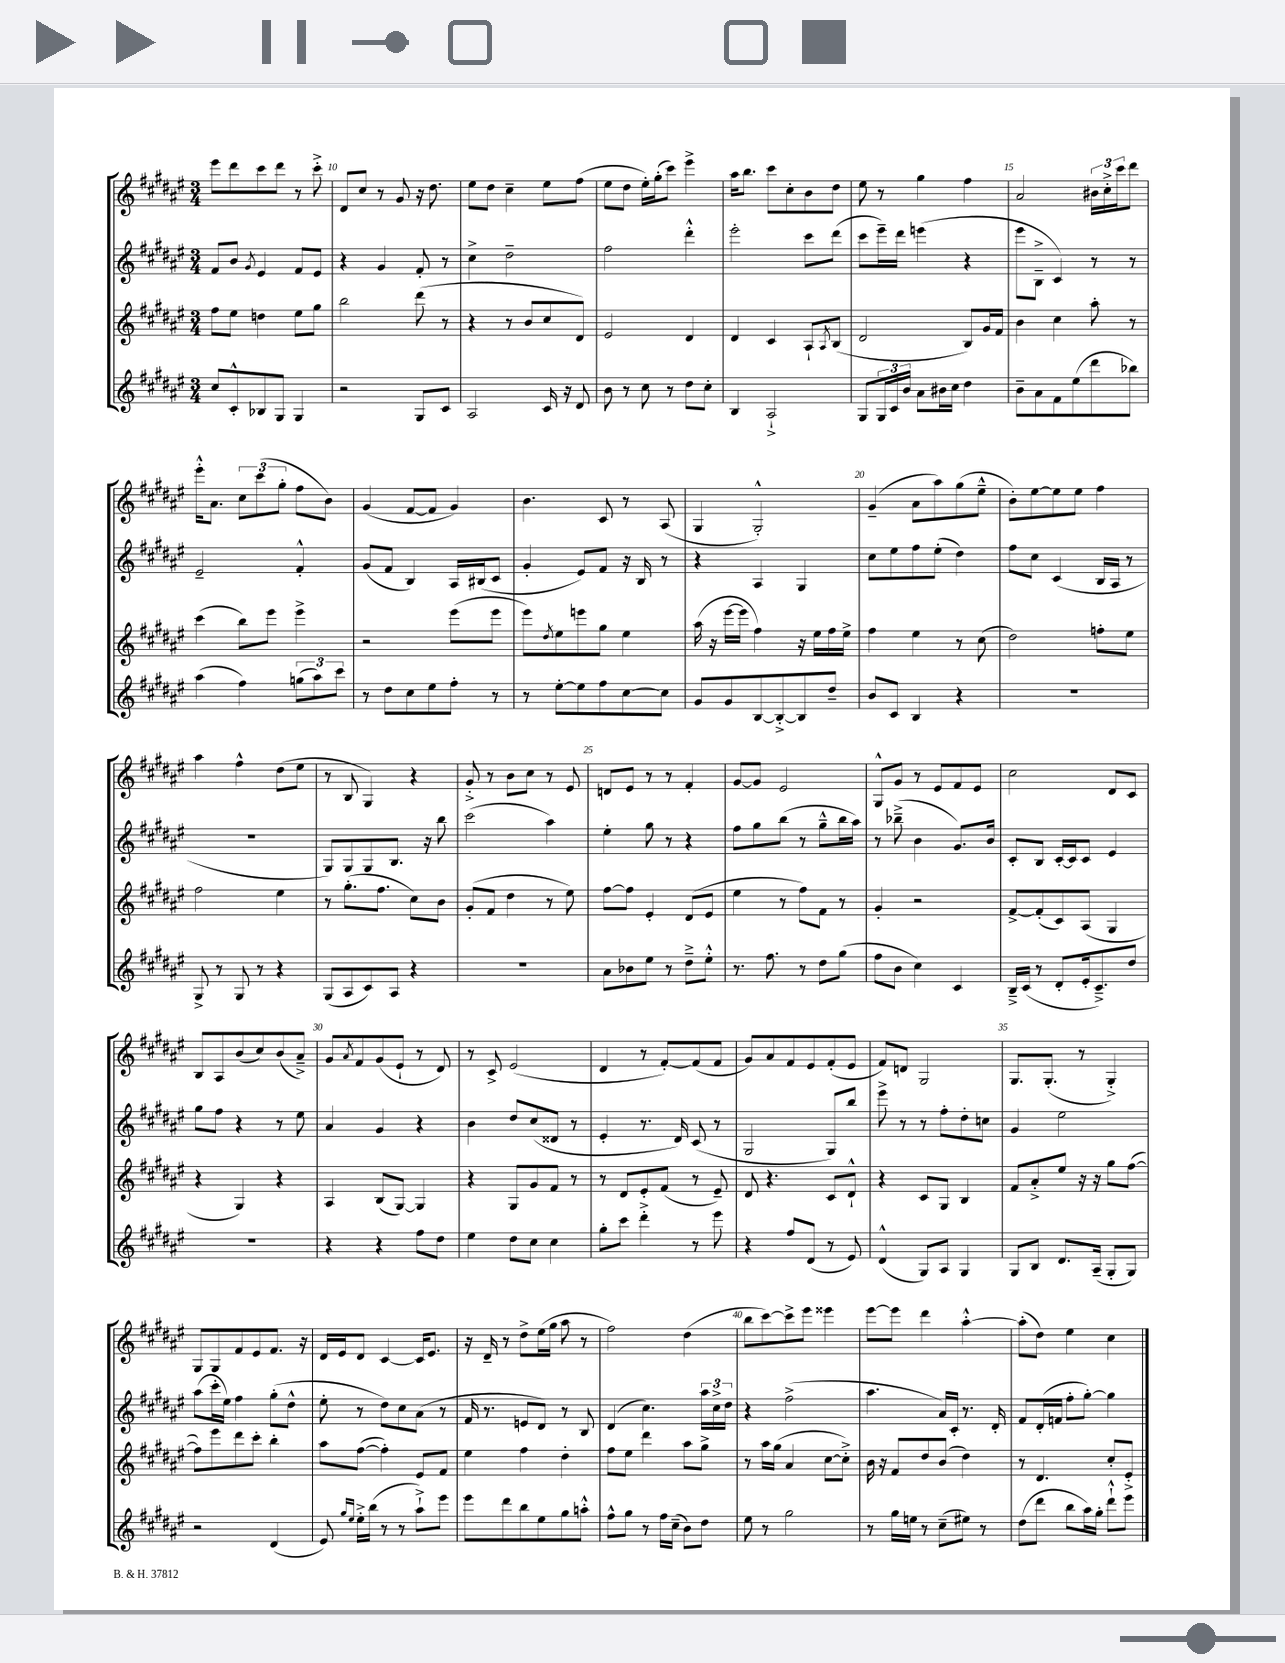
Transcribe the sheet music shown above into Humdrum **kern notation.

**kern	**kern	**kern	**kern
*part4	*part3	*part2	*part1
*staff4	*staff3	*staff2	*staff1
*clefG2	*clefG2	*clefG2	*clefG2
*k[f#c#g#d#a#e#]	*k[f#c#g#d#a#e#]	*k[f#c#g#d#a#e#]	*k[f#c#g#d#a#e#]
*M3/4	*M3/4	*M3/4	*M3/4
=9	=9	=9	=9
8cc#/L	8ff#\L	8f#/L	8eee#\L
8c#'^^/	8ee#\J	8b/J	8ddd#\
.	.	8qg#/	.
8B-X/	4ddn\	4e#/	8ccc#\
8G#/J	.	.	8ddd#\J
4G#/	8ee#\L	8f#/L	8r
.	8gg#\J	8e#/J	8ccc#'^\
=10	=10	=10	=10
2r	2bb\	4r	8d#/L
.	.	.	8cc#/J
.	.	4g#/	8r
.	.	.	8g#/
8G#/L	(8ddd#\	8f#'/	16r
.	.	.	8.dd#\
8c#/J	8r	8r	.
=11	=11	=11	=11
2A#/	4r	4cc#^\	8ee#\L
.	.	.	8dd#\J
.	8r	2dd#~\	4cc#~\
.	8b/L	.	.
16c#/	8cc#/	.	8ee#\L
16r	.	.	.
8d#/	8d#/J)	.	(8ff#\J
=12	=12	=12	=12
8b\	2e#/	2ff#\	8ee#\L
8r	.	.	8dd#\J
8cc#\	.	.	16ee#'\LL)
.	.	.	(16gg#'\J
8r	.	.	8ccc#\J)
8dd#\L	4d#/	4ddd#'^^\	4eee#^\
8cc#'\J	.	.	.
=13	=13	=13	=13
4B/	4d#/	2eee#'\	16aa#\KL
.	.	.	8.bb\J
2A#`^/	4c#/	.	8ccc#\L
.	.	.	8cc#'\
.	8A#`/L	8ccc#\L	8b\
.	8qA#/	.	.
.	(8B/J	(8ddd#\J	8dd#\J
=14	=14	=14	=14
8G#/L	2d#/	8ccc#\L	8ee#\
24G#/L	.	16eee#~\L)	8r
24c#/	.	.	.
.	.	16ddd#\JJ	.
24b/JJ	.	.	.
8a#\L	.	(4eeen\	4gg#\
16b#X\L	.	.	.
16cc#\JJ	.	.	.
4dd#\	8B/L)	4r	4ff#\
.	16g#/L	.	.
.	16f#/JJ	.	.
=15	=15	=15	=15
8b~\L	4b\	8eee#\L	2a#/
8a#\	.	8B~^\J	.
8f#\	4cc#\	4c#/)	.
(8ee#\	.	.	.
8ddd#\	8aa#'\	8r	24b#X\LL
.	.	.	24cc#'^\
.	.	.	24ccc#\J
8bb-X\J)	8r	8r	8ddd#\J
!!LO:LB:g=z
=16	=16	=16	=16
(4aa#\	(4ccc#\	2e#~/	16eee#'^^\KL
.	.	.	8.a#\J
4ff#\)	8bb\L)	.	12cc#\L
.	.	.	(12ccc#\
.	8eee#\J	.	.
.	.	.	12gg#'\J
(12ggn\L	4eee#^\	4f#'^^/	8ff#\L
12aa#\)	.	.	.
.	.	.	8b\J)
12ccc#\J	.	.	.
=17	=17	=17	=17
8r	2r	(8g#/L	(4g#/
8dd#\L	.	8f#/J	.
8cc#\	.	4B/)	[8f#/L
8ee#\	.	.	8f#/J]
8ff#'\J	(8eee#\L	16A#/LL	4g#/)
.	.	(16B#X/J	.
8r	8eee#\J	8c#/J	.
=18	=18	=18	=18
8r	8eee#\L)	4g#'/	4.b\
.	8qdd#/	.	.
[8ee#'\L	8ee#\	.	.
8ee#\]	8eeen\	8e#/L)	.
8ff#\	8gg#\J	8f#/J	8c#/
[8cc#\	4ee#\	16r	8r
.	.	16B/	.
8cc#\J]	.	8r	(8A#/
=19	=19	=19	=19
8g#/L	(16aa#\	4r	4G#/
.	16r	.	.
8g#/	[16eee#\LL	.	.
.	16eee#\JJ]	.	.
[8B/	4ff#\)	4A#/	2G#'^^/)
8B'^/_	.	.	.
8B/]	16r	4G#/	.
.	16ee#\LL	.	.
8dd#~/J	16ff#\	.	.
.	16ee#^\JJ	.	.
=20	=20	=20	=20
8b/L	4ff#\	8cc#\L	(4g#~/
8c#/J	.	8ee#\	.
4B/	4ee#\	8ff#\	8a#\L
.	.	(8ee#'\J	8aa#\)
4r	8r	4dd#\)	(8gg#\
.	(8cc#\	.	8ee#~^^\J
=21	=21	=21	=21
2.r	2dd#\)	8ff#\L	8b'\L)
.	.	8cc#\J	[8ee#\
.	.	(4c#/	8ee#\]
.	.	.	8ee#\J
.	8ffn'\L	16B/LL	4ff#\
.	.	16A#/JJ	.
.	8ee#\J	8r	.
!!LO:LB:g=z
=22	=22	=22	=22
8G#^/	2ff#\	2.r	4aa#\
8r	.	.	.
8G#/	.	.	4ff#^^\
8r	.	.	.
4r	4ee#\	.	(8dd#\L
.	.	.	8ee#\J
=23	=23	=23	=23
(8G#/L	8r	8G#/L)	8r
8A#/	(8.gg#'\L	8G#/	8B/
8c#/)	.	8G#/	4G#/)
.	8.ff#\J	.	.
8A#/J	.	8.B/J	.
4r	8cc#\L)	.	4r
.	.	16r	.
.	8b\J	8bb\	.
=24	=24	=24	=24
2.r	(8g#'/L	(2ccc#\	8g#'^/
.	8f#/J	.	8r
.	4dd#\	.	8b\L
.	.	.	8cc#\J
.	8r	4aa#\)	8r
.	8ee#\)	.	8e#/
=25	=25	=25	=25
8a#\L	[8ff#\L	4ee#'\	8dn/L
8b-X\	8ff#\J]	.	8e#/J
8ee#\J	4e#'/	8gg#\	8r
8r	.	8r	8r
8dd#~^\L	(8d#/L	4r	4f#'/
8ee#'^^\J	8e#/J	.	.
=26	=26	=26	=26
8.r	4ee#\	8ff#\L	[8g#/L
.	.	8gg#\	8g#/J]
8.ff#\	.	.	.
.	8r	(8bb\J	2e#/
8r	8ff#\L)	8r	.
8dd#\L	8f#\J	8gg#~^^\L	.
(8gg#\J	8r	16bb\L	.
.	.	16aa#\JJ)	.
=27	=27	=27	=27
8ff#\L	4g#'/	8r	8G#^^/L
8b\J	.	(8bb-X~^\	8g#/J
4cc#\)	2r	4b\	8r
.	.	.	8e#/L
4c#/	.	8.g#/L)	8f#/
.	.	.	8e#/J
.	.	16b/Jk	.
=28	=28	=28	=28
16B~^/LL	[8f#^/L	8c#'/L	2cc#\
(16c#/JJ	.	.	.
8r	(8f#'/]	8B/J	.
8d#'/L	8c#/)	[16c#'/LL	.
.	.	16c#/J]	.
16e#'/k	(8A#/J	8c#/J	.
8.c#~^/)	.	.	.
.	4G#/	4e#/	8d#/L
8dd#/J	.	.	8c#/J
!!LO:LB:g=z
=29	=29	=29	=29
2.r	4r	8gg#\L	8B/L
.	.	8ff#\J	8A#/
.	4G#/)	4r	(8b/
.	.	.	8cc#/)
.	4r	8r	(8b/
.	.	8ee#\	8a#~^/J)
=30	=30	=30	=30
4r	4A#/	4a#/	8g#/L
.	.	.	8qa#/
.	.	.	8f#/
4r	(8B/L	4g#/	(8g#/
.	[8G#/J)	.	8e#`/J
8ff#\L	4G#/]	4r	8r
8dd#\J	.	.	8d#/)
=31	=31	=31	=31
4ee#\	4r	4b\	8r
.	.	.	8c#^/
8dd#\L	8G#/L	8dd#/L	(2e#/
8cc#\J	8g#/	(8cc#/	.
4cc#\	8f#/J	8d##X/J	.
.	8r	8r	.
=32	=32	=32	=32
8gg#'\L	8r	4e#'/	4d#/
8ccc#\J	8d#/L	.	.
4ddd#'^\	8e#'/	8.r	8r
.	(8f#/J	.	[8f#'/L)
.	.	16d#/)	.
8r	8r	(8c#/	(8f#/]
8eee#\	8e#~/)	8r	8f#/J
=33	=33	=33	=33
4r	8d#/	2G#/	8g#/L)
.	4.r	.	8a#/
8ff#/L	.	.	8f#/
(8d#/J	.	.	8e#/
8r	8c#/L	8G#/L)	(8f#'/
8e#/)	8d#`^^/J	8bb/J	8e#/J
=34	=34	=34	=34
(4d#^^/	4r	8eee#^\	8f#/L)
.	.	8r	8dn/J
8G#/L)	8c#/L	8r	2G#/
8A#/J	8G#/J	8ff#'\L	.
4G#/	4B/	8dd#'\	.
.	.	8ccn\J	.
=35	=35	=35	=35
8G#/L	8f#/L	4g#/	8.G#/L
8B/J	8a#'^/	.	.
.	.	.	(8.G#'/J
8.d#/L	8ee#/J	2ee#\	.
.	16r	.	8r
(16A#~/Jk	16r	.	.
8G#'/L	8gg#\L	.	4G#'^/)
8G#/J)	([8ff#\J	.	.
!!LO:LB:g=z
=36	=36	=36	=36
2r	8ff#\L])	(8aa#\L	8G#/L
.	8eee#\	16ccc#'\L	8G#/
.	.	16ee#\JJ)	.
.	8ddd#\	4ff#\	8f#/
.	8ccc#'\J	.	8e#/
(4d#/	4bb'\	(8gg#'\L	8.f#/J
.	.	8dd#^^\J	.
.	.	.	16r
=37	=37	=37	=37
8e#/)	8aa#\L	8ee#'\	16d#/LL
.	.	.	16e#/J
16qqgg#/LL	.	.	.
16qqee#/JJ	.	.	.
16ee#'^\LL	([8ff#\J	8r	8d#/J
(16bb\JJ	.	.	.
8r	4ff#'\])	8dd#\L)	[4c#/
8r	.	8cc#\	.
8aa#`^\L)	8e#/L	(8a#\J	16c#/KL]
.	.	.	8.e#/J
8eee#\J	8f#/J	8r	.
=38	=38	=38	=38
8eee#\L	4ee#\	16f#/	16r
.	.	8.r	16d#~/
8ddd#\	.	.	8r
8bb\	4ff#\	8en/L	8dd#^\L
8ee#\	.	8d#/J)	(16ee#\L
.	.	.	16gg#\JJ
8gg#\	4dd#'\	8r	8aa#\
8aan'^^\J	.	8B/	8r
=39	=39	=39	=39
8ff#^^\L	8ff#\L	(4d#/	2ff#\)
8gg#\J	8ee#\J	.	.
8r	4ddd#\	4.cc#\)	.
16ff#\LL	.	.	.
(16cc#~\JJ	.	.	.
8b\L)	8aa#\L	.	(4dd#\
8dd#\J	8gg#^\J	24aa#\LL	.
.	.	24cc#^\	.
.	.	24dd#\JJ	.
=40	=40	=40	=40
8ee#\	8r	4r	8bb\L
8r	16aa#\LL	.	[8ccc#\)
.	(16gg#\JJ	.	.
2gg#\	4a#/	(2ff#^\	8ccc#^\]
.	.	.	8eee#\J
.	[8cc#\L	.	4eee##X\
.	8cc#'^\J])	.	.
=41	=41	=41	=41
8r	16b\	4.aa#\	[8eee#\L
.	16r	.	.
16gg#\LL	8f#/L	.	8eee#\J]
16een\JJ	.	.	.
8r	8dd#/	.	4ddd#\
(8cc#~\L	(8b/J	16a#/LL)	.
.	.	16c#'/JJ	.
8ee#X\J)	4dd#\)	8.r	[4aa#'^^\
8r	.	.	.
.	.	16d#'/	.
=42	=42	=42	=42
(8dd#\L	8r	8f#/L	(8aa#'\L]
8ddd#\J	4.d#/	(16d#'/L	8dd#\J)
.	.	16fn/JJ	.
8bb\L	.	8ff#'\L	4ee#\
16aa#\L)	.	[8gg#'\J)	.
16gg#'\JJ	.	.	.
8ddd#`^^\L	8cc#'/L	4gg#\]	4cc#\
8eee#\J	8e#'^/J	.	.
==	==	==	==
*-	*-	*-	*-
